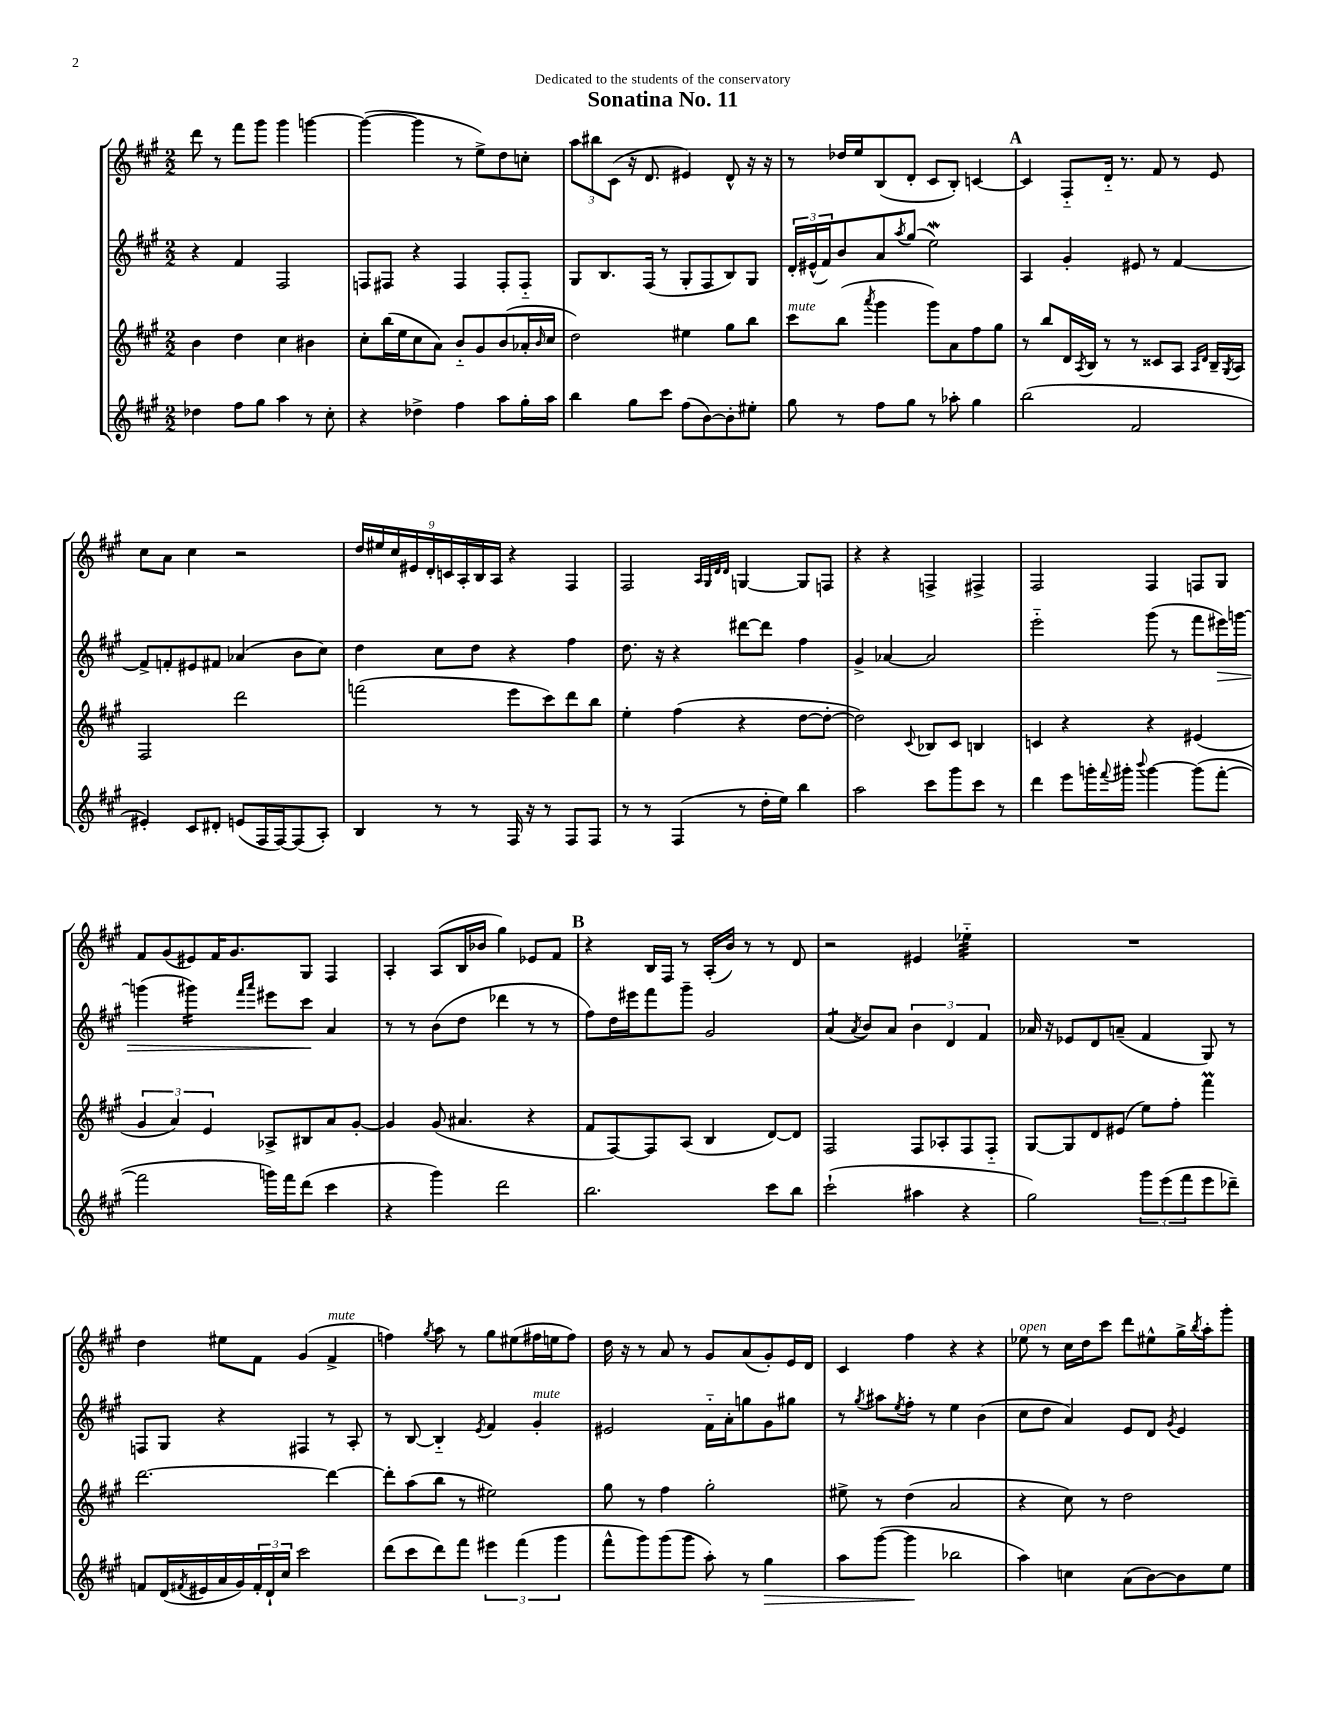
\header { title = "Sonatina No. 11" dedication = "Dedicated to the students of the conservatory" }
<<
\new StaffGroup <<
\new Staff = "s0" {
    \clef treble \key a \major \numericTimeSignature \time 2/2
    d'''8 r8 fis'''8 gis'''8 gis'''4 g'''4~ |
    g'''4~( g'''4 r8 e''8->) d''8 c''8-. |
    \tuplet 3/2 { a''8 bis''8 cis'8( } r16 d'8. eis'4) d'8-^ r16 r16 |
    r8 des''16 e''16 b8( d'8-. cis'8 b8-.) c'4~ |
    \mark \markup { \bold "A" } c'4 fis8-_ d'16-_ r8. fis'8 r8 e'8 |
    cis''8 a'8 cis''4 r2 |
    \tuplet 9/8 { d''16 eis''16 cis''16 eis'16 d'16-. c'16 a16-. b16 a16 } r4 fis4 |
    fis2 \grace { a32 gis32 d'32 d'32 } g4~ g8 f8 |
    r4 r4 f4-> fis4-> |
    fis2 fis4 f8 gis8 |
    fis'8 gis'8( eis'8) fis'16 gis'8. gis8 fis4 |
    a4-. a8( b16 bes'16 gis''4) ees'8 fis'8 |
    \mark \markup { \bold "B" } r4 b16 fis16 r8 a16-.( b'16) r8 r8 d'8 |
    r2 eis'4 ees''4:32-_ |
    R1 |
    d''4 eis''8 fis'8 gis'4( fis'4->^\markup { \italic "mute" } |
    f''4) \acciaccatura { gis''8 } a''8 r8 gis''8 eis''8( fis''16 e''16 fis''8) |
    d''16 r16 r8 a'8 r8 gis'8 a'8( gis'8-.) e'16 d'16 |
    cis'4 fis''4 r4 r4 |
    ees''8^\markup { \italic "open" } r8 cis''16 d''16 cis'''8 d'''8 eis''8-^ gis''16-> \acciaccatura { b''8 } a''16-. gis'''8-. \bar "|." |
}
\new Staff = "s1" {
    \clef treble \key a \major \numericTimeSignature \time 2/2
    r4 fis'4 fis2 |
    f8 fis8 r4 fis4 fis8-. fis8-_ |
    gis8 b8. fis16( r8 gis8-. fis8 b8) gis8 |
    \tuplet 3/2 { d'16-. eis'16-^( fis'16) } b'8 a'8 \acciaccatura { a''8 } gis''8( e''2\mordent) |
    \mark \markup { \bold "A" } a4 gis'4-. eis'8 r8 fis'4~ |
    fis'8-> f'8-. eis'8 fis'8 aes'4( b'8 cis''8) |
    d''4 cis''8 d''8 r4 fis''4 |
    d''8. r16 r4 dis'''8~ dis'''8 fis''4 |
    gis'4-> aes'4~ aes'2 |
    e'''2-_ gis'''8( r8 fis'''8 eis'''16\>) g'''16~ |
    g'''4( gis'''4:16) \grace { fis'''16 a'''16 } eis'''8 cis'''8\! a'4 |
    r8 r8 b'8( d''8 des'''4 r8 r8 |
    \mark \markup { \bold "B" } fis''8) d''16 eis'''16 fis'''8 gis'''8-- gis'2 |
    a'4:8( \acciaccatura { a'8 } b'8) a'8 \tuplet 3/2 { b'4 d'4 fis'4 } |
    aes'16 r16 ees'8 d'8 a'8--( fis'4 gis8) r8 |
    f8 gis8 r4 fis4 r8 a8-. |
    r8 b8~ b4-_ \acciaccatura { e'8 } fis'4 gis'4-.^\markup { \italic "mute" } |
    eis'2 fis'16-_ a'16-. g''8 gis'8 gis''8 |
    r8 \acciaccatura { gis''8 } ais''8 \acciaccatura { e''8 } fis''8-. r8 e''4 b'4( |
    cis''8 d''8 a'4) e'8 d'8 \acciaccatura { gis'8 } e'4 \bar "|." |
}
\new Staff = "s2" {
    \clef treble \key a \major \numericTimeSignature \time 2/2
    b'4 d''4 cis''4 bis'4 |
    cis''8-. b''16( e''16 cis''8 a'8) b'8-_ gis'8 b'8( aes'16-. \grace { b'16 } cis''16 |
    d''2) eis''4 gis''8 b''8 |
    cis'''8^\markup { \italic "mute" } b''8( \acciaccatura { a'''8 } gis'''4 gis'''8) a'8 fis''8 gis''8 |
    \mark \markup { \bold "A" } r8 b''8 d'16 \acciaccatura { a8 } b16 r8 r8 cisis'8 a8 \grace { a16 d'16 } b16-- \acciaccatura { gis8 } a16 |
    fis2 d'''2 |
    f'''2( e'''8 cis'''8) d'''8 b''8 |
    e''4-. fis''4( r4 d''8~ d''8~-. |
    d''2) \appoggiatura { cis'8 } bes8 cis'8 b4 |
    c'4 r4 r4 eis'4( |
    \tuplet 3/2 { gis'4 a'4) e'4 } aes8-> bis8 a'8 gis'8~-. |
    gis'4 gis'8( ais'4. r4 |
    \mark \markup { \bold "B" } fis'8 fis8~) fis8 a8( b4 d'8~) d'8 |
    fis2 fis8 aes8-. fis8 fis8-_ |
    gis8~ gis8 d'8 eis'8( e''8) fis''8-. fis'''4\prall |
    d'''2.~ d'''4~ |
    d'''8-. a''8( b''8 r8 eis''2) |
    gis''8 r8 fis''4 gis''2-. |
    eis''8-> r8 d''4( a'2 |
    r4 cis''8) r8 d''2 \bar "|." |
}
\new Staff = "s3" {
    \clef treble \key a \major \numericTimeSignature \time 2/2
    des''4 fis''8 gis''8 a''4 r8 cis''8-. |
    r4 des''4-> fis''4 a''8 gis''16-. a''16 |
    b''4 gis''8 cis'''8 fis''8( b'8~) b'8-. eis''8-. |
    gis''8 r8 fis''8 gis''8 r8 aes''8-. gis''4 |
    \mark \markup { \bold "A" } b''2( fis'2 |
    eis'4-.) cis'8 dis'8-. e'8( fis16 fis16~) fis8( a8-.) |
    b4 r8 r8 fis16 r16 r8 fis8 fis8 |
    r8 r8 fis4( r8 d''16-. e''16) b''4 |
    a''2 cis'''8 gis'''8 cis'''8 r8 |
    d'''4 e'''8 g'''16-. \appoggiatura { fis'''8 } gis'''16-. \appoggiatura { b'''8 } gis'''4~ gis'''8( fis'''8~-. |
    fis'''2 g'''16) fis'''16 d'''8( cis'''4 |
    r4 gis'''4) d'''2 |
    \mark \markup { \bold "B" } b''2. cis'''8 b''8 |
    cis'''2-!( ais''4 r4 |
    gis''2) \tuplet 3/2 { gis'''8 e'''8( fis'''8 } e'''8 des'''8--) |
    f'8 d'16( \acciaccatura { fis'8 } eis'16 a'16 gis'16) \tuplet 3/2 { fis'16-. d'16-! cis''16 } cis'''2 |
    d'''8( cis'''8 d'''8) fis'''8 \tuplet 3/2 { eis'''4 fis'''4( gis'''4 } |
    fis'''8-^ gis'''8) gis'''8( gis'''8 a''8-.) r8 gis''4\> |
    a''8 gis'''8~( gis'''4\! bes''2 |
    a''4) c''4 a'8( b'8~) b'8 e''8 \bar "|." |
}
>>
>>
\layout { \context { \Score \remove "Bar_number_engraver" } }
